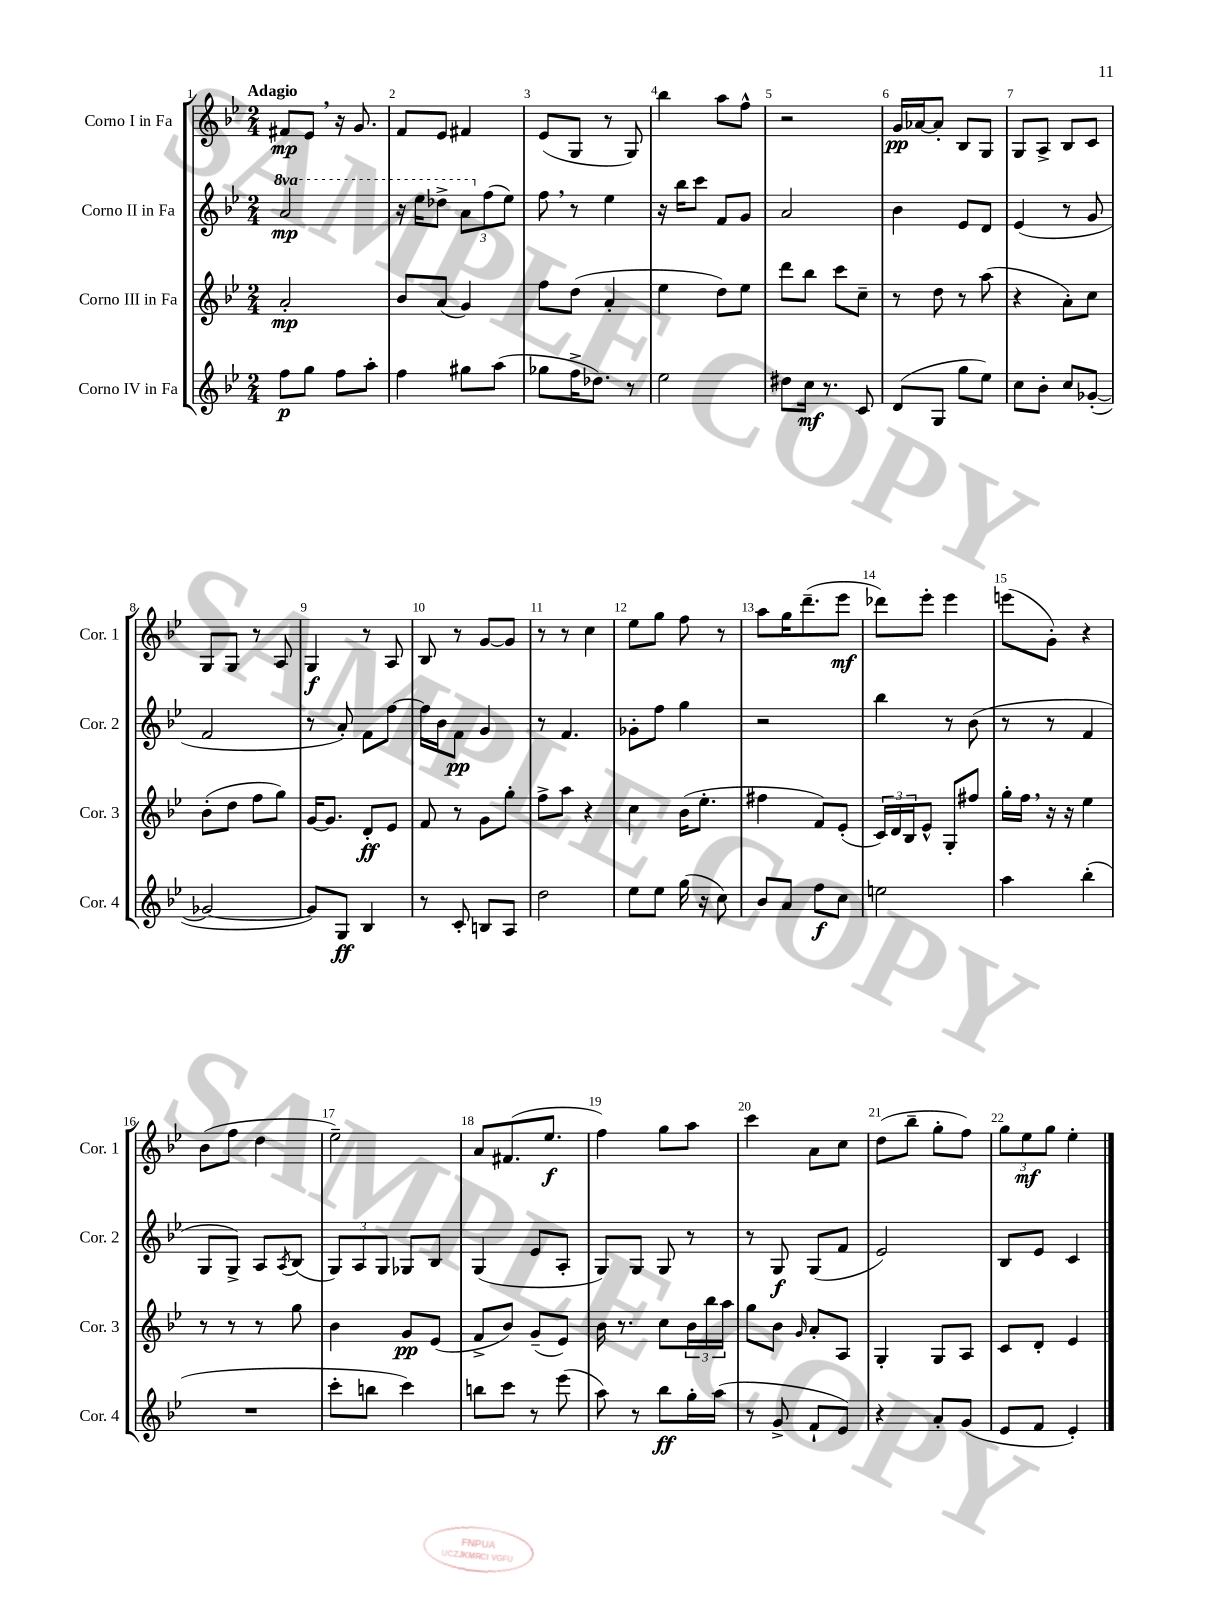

**kern	**kern	**kern	**kern
*staff4	*staff3	*staff2	*staff1
*clefG2	*clefG2	*clefG2	*clefG2
*k[b-e-]	*k[b-e-]	*k[b-e-]	*k[b-e-]
*M2/4	*M2/4	*M2/4	*M2/4
8ff	2a'	2aa	8f#
8gg	.	.	8e-
8ff	.	.	16r
.	.	.	8.g
8aa'	.	.	.
=	=	=	=
4ff	8b-	16r	8f
.	.	16eee-	.
.	(8a	8ddd-^	8e-
8gg#	4g)	12aa	4f#
.	.	(12ff	.
(8aa	.	.	.
.	.	12ee-)	.
=	=	=	=
8gg-	8ff	8ff	(8e-
16ff^	(8dd	8r	8G
8.dd-)	.	.	.
.	4a'	4ee-	8r
8r	.	.	8G)
=	=	=	=
2ee-	4ee-	16r	4bb-
.	.	16bb-	.
.	.	8ccc	.
.	8dd)	8f	8aa
.	8ee-	8g	8ff^^
=	=	=	=
8dd#	8ddd	2a	2r
16cc	8bb-	.	.
8.r	.	.	.
.	8ccc	.	.
8c	8cc~	.	.
=	=	=	=
(8d	8r	4b-	16g
.	.	.	[16a-
8G	8dd	.	8a-']
8gg	8r	8e-	8B-
8ee-)	(8aa	8d	8G
=	=	=	=
8cc	4r	(4e-	8G
8b-'	.	.	8A^
8cc	8a')	8r	8B-
([8g-'	8cc	8g	8c
=	=	=	=
2g-_	(8b-'	2f	8G
.	8dd	.	8G
.	8ff	.	8r
.	8gg)	.	8A
=	=	=	=
8g-])	[16g	8r	4G
.	8.g]	.	.
8G	.	8a')	.
4B-	8d'	8f	8r
.	8e-	[8ff	8A
=	=	=	=
8r	8f	16ff]	8B-
.	.	16b-	.
8c'	8r	8f	8r
8B	8g	4g	[8g
8A	8gg'	.	8g]
=	=	=	=
2dd	8ff^	8r	8r
.	8aa	4.f	8r
.	4r	.	4cc
=	=	=	=
8ee-	4cc	8g-'	8ee-
8ee-	.	8ff	8gg
(16gg	(16b-	4gg	8ff
16r	8.ee-'	.	.
8cc)	.	.	8r
=	=	=	=
8b-	4ff#	2r	8aa
8a	.	.	16gg
.	.	.	(8.ddd~
8ff	8f)	.	.
8cc	(8e-'	.	8eee-
=	=	=	=
2ee	24c)	4bb-	8ddd-)
.	24d	.	.
.	24B-	.	.
.	8e-^^	.	8eee-'
.	8G'	8r	4eee-
.	8ff#	(8b-	.
=	=	=	=
4aa	16gg'	8r	(8eee
.	16ff	.	.
.	16r	8r	8g')
.	16r	.	.
(4bb-'	4ee-	4f	4r
=	=	=	=
2r	8r	8G	(8b-
.	8r	8G^)	8ff
.	8r	8A	4dd
.	.	8qA	.
.	8gg	(8B-	.
=	=	=	=
8ccc'	4b-	12G)	2ee-~)
.	.	12A	.
8bb	.	.	.
.	.	12G	.
4ccc)	8g	8G-	.
.	(8e-	8B-	.
=	=	=	=
8bb	8f^	(4G	8a
8ccc	8b-)	.	(8.f#
8r	(8g~	8e-	.
.	.	.	8.ee-
(8eee-	8e-)	8A'	.
=	=	=	=
8aa)	16b-	8G)	4ff)
.	8.r	.	.
8r	.	8G	.
8bb-	8cc	8G	8gg
16gg'	24b-	8r	8aa
.	24bb-	.	.
(16aa	.	.	.
.	24aa	.	.
=	=	=	=
8r	8gg	8r	4ccc
8g^	8b-	8G	.
.	16qqg	.	.
8f`	8a'	(8G	8a
8e-)	8A	8f	8cc
=	=	=	=
4r	4G'	2e-)	(8dd
.	.	.	8bb-~
8a'	8G	.	8gg'
(8g	8A	.	8ff)
=	=	=	=
8e-	8c	8B-	12gg
.	.	.	12ee-
8f	8d'	8e-	.
.	.	.	12gg
4e-')	4e-	4c	4ee-'
==	==	==	==
*-	*-	*-	*-
